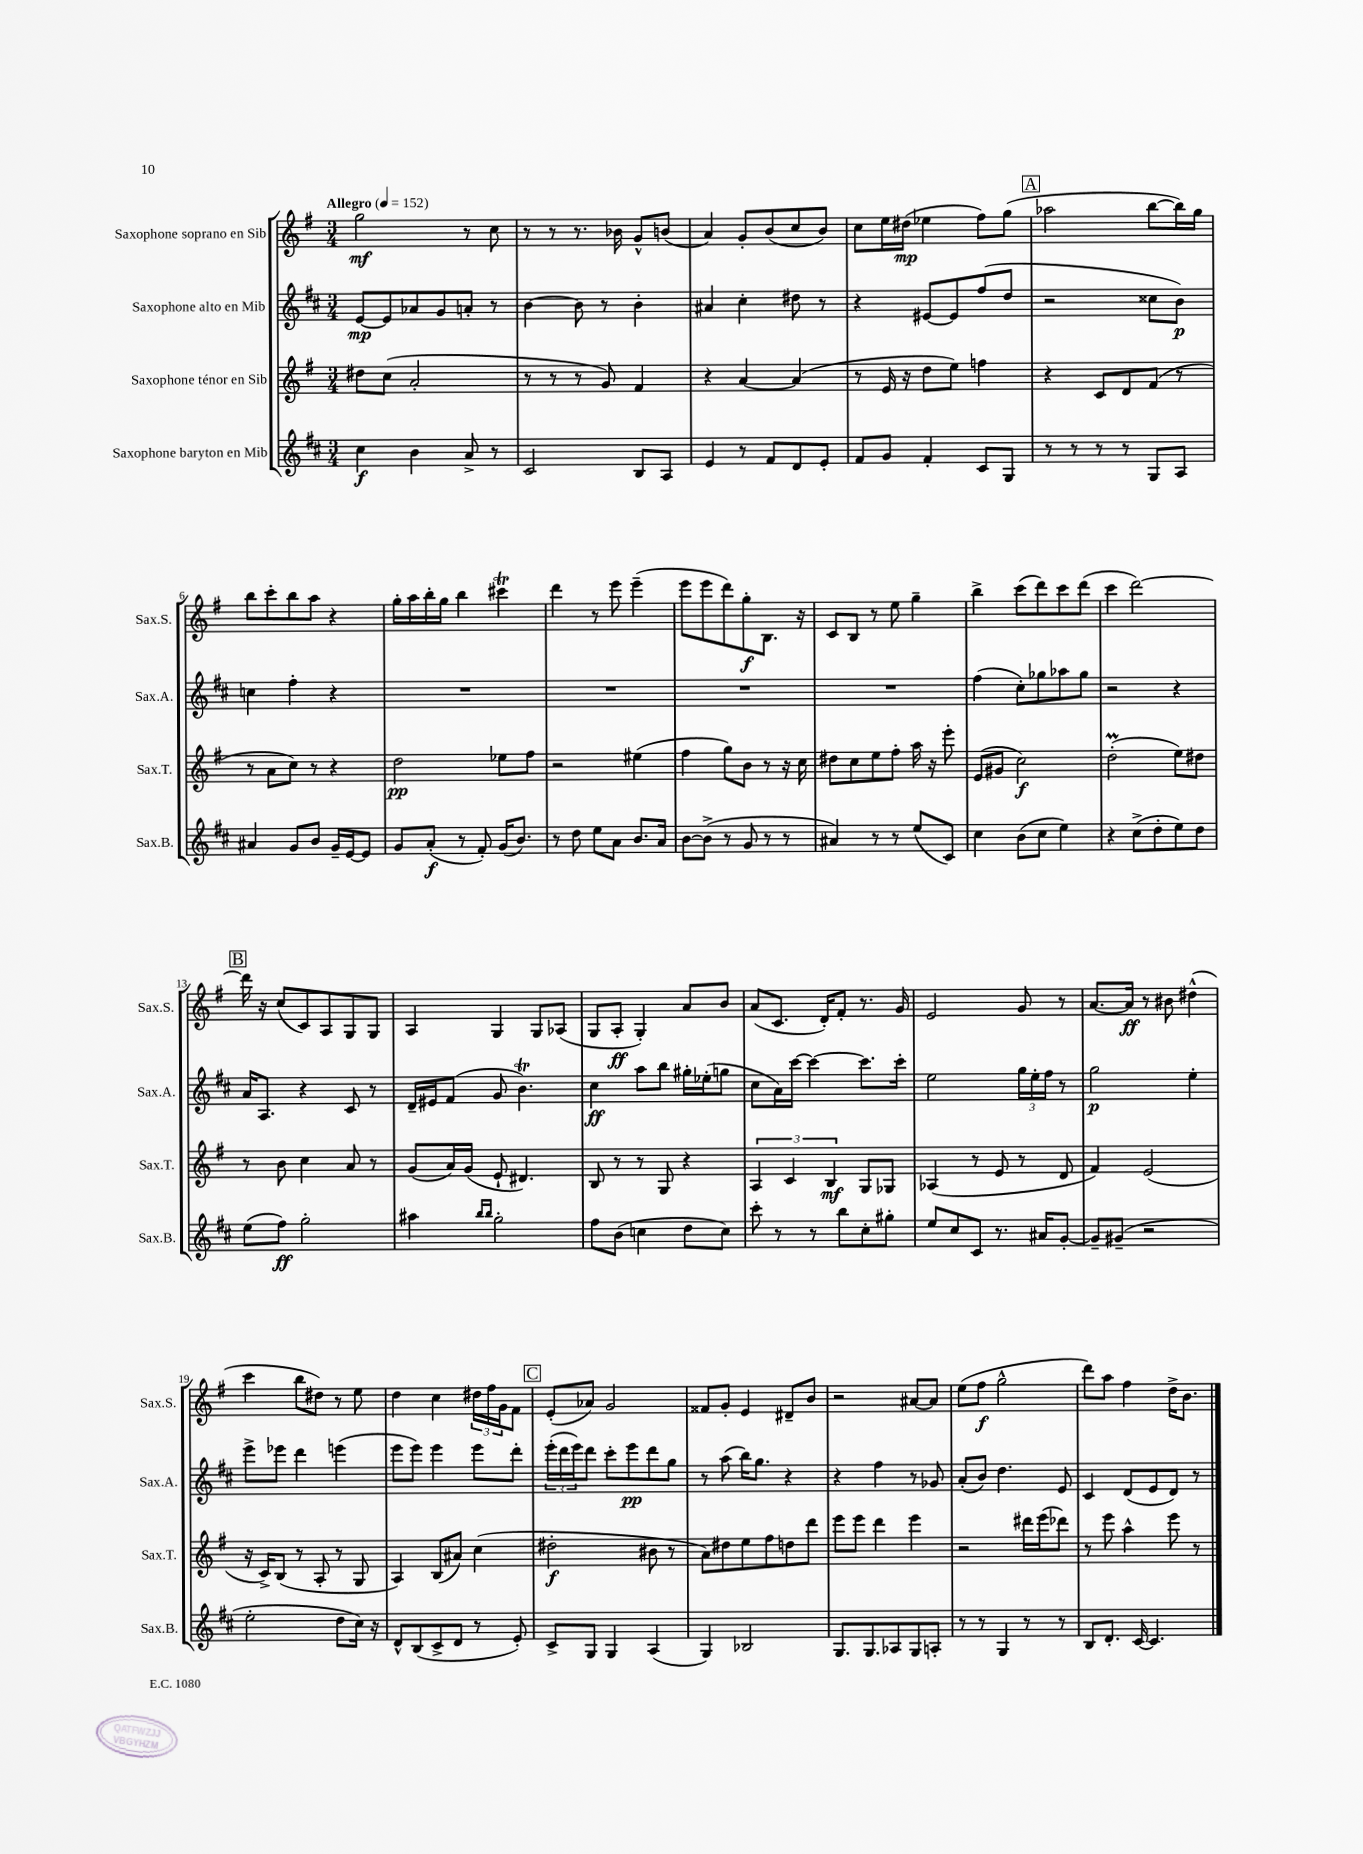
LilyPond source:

<<
\new StaffGroup <<
\new Staff = "s0" \with { instrumentName = "Saxophone soprano en Sib" shortInstrumentName = "Sax.S." } {
    \clef treble \key g \major \numericTimeSignature \time 3/4 \tempo "Allegro" 4 = 152
    g''2\mf r8 c''8 |
    r8 r8 r8. bes'16 g'8-^ b'8( |
    a'4) g'8-. b'8( c''8 b'8) |
    c''8 e''16 dis''16\mp( ees''4 fis''8) g''8( |
    \mark \markup { \box "A" } aes''2 b''8~ b''16) g''16 |
    b''8 c'''8-. b''8 a''8 r4 |
    g''16-. a''16 b''16-. g''16 b''4 cis'''4\trill |
    d'''4 r8 e'''8 e'''4--( |
    e'''8 e'''8 d'''8) g''8-.\f b8. r16 |
    c'8 b8 r8 e''8 g''4-- |
    b''4-> c'''8( d'''8) c'''8 d'''8( |
    c'''4 d'''2~) |
    \mark \markup { \box "B" } d'''16 r16 c''8( c'8) a8 g8 g8 |
    a4 g4 g8 aes8( |
    g8 a8-.\ff g4-.) a'8 b'8 |
    a'8( c'8. d'16-.) fis'8-. r8. g'16 |
    e'2 g'8 r8 |
    a'8.~ a'16\ff r8 bis'8 dis''4-^( |
    c'''4 b''8 dis''8) r8 e''8 |
    d''4 c''4 \tuplet 3/2 { dis''16 fis''16 g'16 } fis'8 |
    \mark \markup { \box "C" } e'8-.( aes'8) g'2 |
    fisis'8 g'8-. e'4 dis'8-- b'8 |
    r2 ais'8~ ais'8 |
    e''8( fis''8\f g''2-^ |
    d'''8) a''8 fis''4 d''16-> b'8. \bar "|." |
}
\new Staff = "s1" \with { instrumentName = "Saxophone alto en Mib" shortInstrumentName = "Sax.A." } {
    \clef treble \key d \major \numericTimeSignature \time 3/4
    e'8~\mp e'8 aes'8 g'8 a'8-. r8 |
    b'4~ b'8 r8 b'4-. |
    ais'4 cis''4-. dis''8 r8 |
    r4 eis'8~ eis'8 fis''8( d''8 |
    \mark \markup { \box "A" } r2 cisis''8 b'8\p) |
    c''4 fis''4-. r4 |
    R2. |
    R2. |
    R2. |
    R2. |
    fis''4( cis''8-.) ges''8 aes''8 ges''8 |
    r2 r4 |
    \mark \markup { \box "B" } a'16 a8. r4 cis'8 r8 |
    d'16-- eis'16 fis'8( g'8 b'4.\trill) |
    cis''4\ff a''8 b''8 gis''16-. ees''16-.( g''8 |
    cis''8 a'16) cis'''16~ cis'''4~ cis'''8. cis'''16-. |
    e''2 \tuplet 3/2 { g''16 e''16-. fis''16 } r8 |
    g''2\p e''4-. |
    e'''8-> ees'''8 d'''4 e'''4( |
    e'''8 e'''8) e'''4 e'''8 d'''8-. |
    \mark \markup { \box "C" } \tuplet 3/2 { e'''16-.( d'''16 e'''16) } d'''8 cis'''8-. e'''8\pp d'''8 g''8 |
    r8 a''8( b''16) g''8. r4 |
    r4 fis''4 r8 ges'8 |
    a'8-.( b'8) d''4. e'8 |
    cis'4 d'8( e'8 d'8) r8 \bar "|." |
}
\new Staff = "s2" \with { instrumentName = "Saxophone ténor en Sib" shortInstrumentName = "Sax.T." } {
    \clef treble \key g \major \numericTimeSignature \time 3/4
    dis''8 c''8( a'2-. |
    r8 r8 r8 g'8) fis'4 |
    r4 a'4~ a'4( |
    r8 e'16 r16 d''8 e''8) f''4 |
    \mark \markup { \box "A" } r4 c'8 d'8 fis'8( r8 |
    r8 a'8 c''8) r8 r4 |
    d''2\pp ees''8 fis''8 |
    r2 eis''4( |
    fis''4 g''8) b'8 r8 r16 c''16 |
    dis''8 c''8 e''8 fis''8-. a''16 r16 e'''8-. |
    e'8( gis'8 c''2\f) |
    d''2-.\prall( e''8) dis''8 |
    \mark \markup { \box "B" } r8 b'8 c''4 a'8 r8 |
    g'8( a'16) g'16( e'8-! dis'4.) |
    b8 r8 r8 g8 r4 |
    \tuplet 3/2 { a4 c'4 b4\mf } g8 ges8 |
    aes4( r8 e'8 r8 d'8 |
    fis'4) e'2( |
    r16 c'16->) b8( r8 a8-. r8 g8 |
    a4) b8( ais'8) c''4( |
    \mark \markup { \box "C" } dis''2-.\f bis'8 r8 |
    a'8) dis''8 e''8 fis''8 d''8 d'''8 |
    e'''8 e'''8 d'''4 e'''4 |
    r2 dis'''16 e'''16( des'''8) |
    r8 e'''8 a''4-^ e'''8 r8 \bar "|." |
}
\new Staff = "s3" \with { instrumentName = "Saxophone baryton en Mib" shortInstrumentName = "Sax.B." } {
    \clef treble \key d \major \numericTimeSignature \time 3/4
    cis''4\f b'4 a'8-> r8 |
    cis'2 b8 a8 |
    e'4 r8 fis'8 d'8 e'8-. |
    fis'8 g'8 fis'4-. cis'8 g8 |
    \mark \markup { \box "A" } r8 r8 r8 r8 g8 a8 |
    ais'4 g'8 b'8 g'16-- e'16~ e'8 |
    g'8 a'8-.\f( r8 fis'8-.) g'16( b'8.) |
    r8 d''8 e''8 a'8 b'8. a'16 |
    b'8~ b'8->( r8 g'8 r8 r8 |
    ais'4) r8 r8 e''8( cis'8) |
    cis''4 b'8( cis''8 e''4) |
    r4 cis''8->( d''8-. e''8) d''8 |
    \mark \markup { \box "B" } e''8( fis''8\ff) g''2-. |
    ais''4 \grace { b''16 b''16 } g''2-. |
    fis''8 b'8( c''4 d''8 c''8) |
    cis'''8-. r8 r8 b''8 cis''8-. gis''8-. |
    e''8 cis''8 cis'8 r8. ais'16 g'8~-. |
    g'8-- gis'8--( r2 |
    e''2-. d''8 cis''16) r16 |
    d'8-^ b8( cis'8-> d'8 r8 e'8-.) |
    \mark \markup { \box "C" } cis'8-> g8 g4 a4( |
    g4) bes2 |
    g8. g8. aes8 g8 a8-. |
    r8 r8 g4 r8 r8 |
    b8 d'8.-. cis'16~ cis'4. \bar "|." |
}
>>
>>
